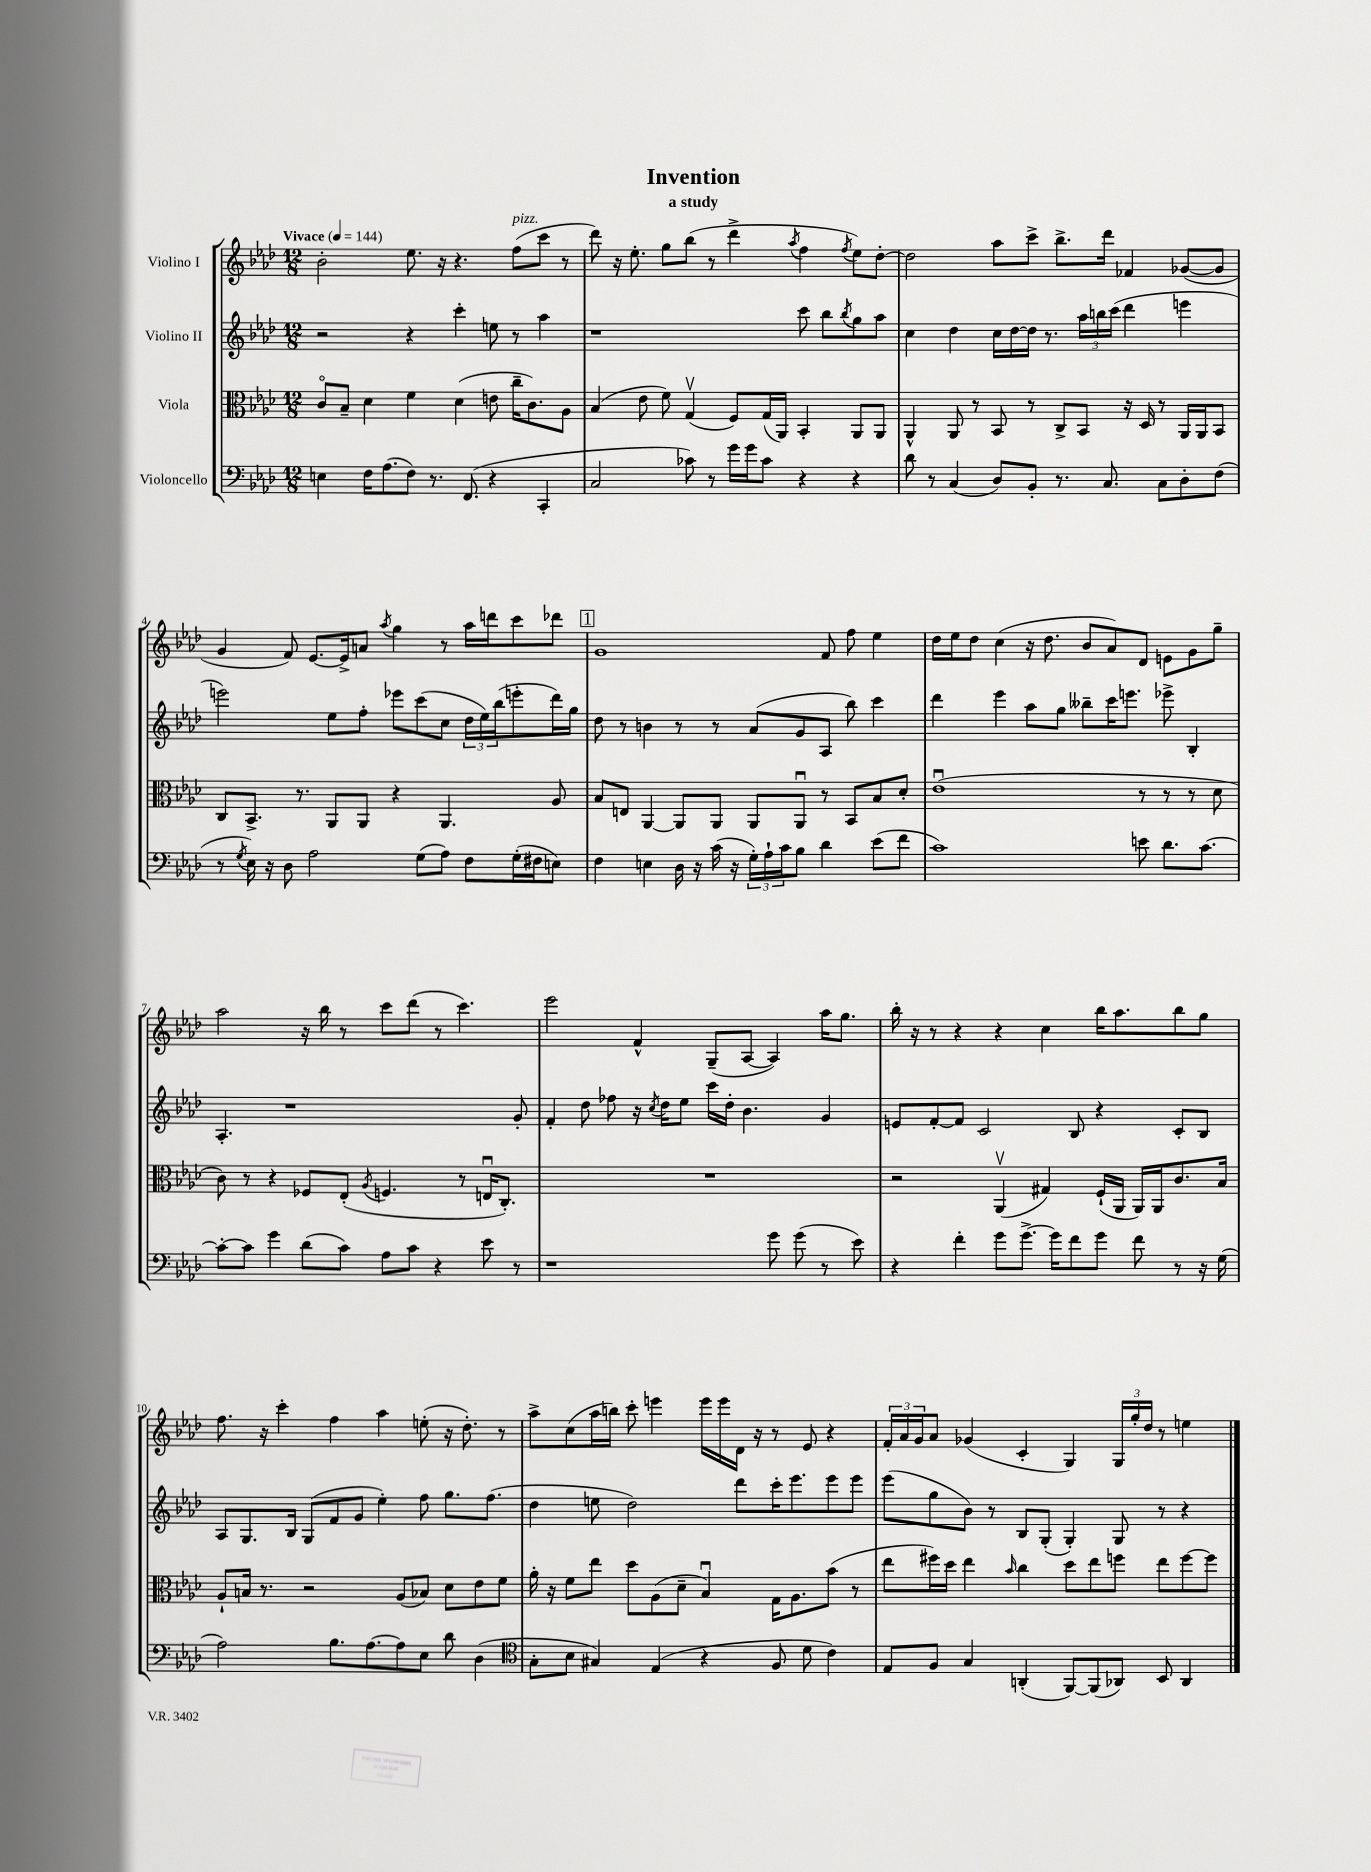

**kern	**kern	**kern	**kern
*staff4	*staff3	*staff2	*staff1
*clefF4	*clefC3	*clefG2	*clefG2
*k[b-e-a-d-]	*k[b-e-a-d-]	*k[b-e-a-d-]	*k[b-e-a-d-]
*M12/8	*M12/8	*M12/8	*M12/8
*MM144	*MM144	*MM144	*MM144
4E\	8co/L	2r	2b-'\
.	8B-~/J	.	.
16F\LK	4d-\	.	.
(8.A-\	.	.	.
8F\J)	4f\	4r	8.ee-\
8.r	.	.	.
.	.	.	16r
.	(4d-\	4ccc'\	4.r
(8.FF/	.	.	.
4r	8e\	8ee\	.
.	16cc~\LK	8r	(8ff\L
.	8.c\)	.	.
4CC'/	.	4aa-\	8ccc\J
.	8A-\J	.	8r
=	=	=	=
2C/	(4B-/	1r	8ddd-\)
.	.	.	16r
.	.	.	8.ee-'\
.	8e-\	.	.
.	8f\)	.	8gg\L
8c-\)	(4Gv/	.	(8bb-\J
8r	.	.	8r
16g\LL	8F/L)	.	4ddd-^\
16g\J	.	.	.
8c-\J	(16G/L	.	.
.	16AA-/JJ)	.	.
.	.	.	8qaa-/
4r	4BB-'/	8ccc\	4ff\
.	.	8bb-\L	.
.	.	8qbb-/	8qff/
4r	8AA-/L	8gg\	8ee-\L)
.	8AA-/J	8aa-\J	[8dd-'\J
=	=	=	=
8d-\	4AA-^^/	4cc\	2dd-\]
8r	.	.	.
(4C/	8AA-/	4dd-\	.
.	8r	.	.
8D-/L)	8BB-/	16cc\LL	8aa-\L
.	.	[16dd-\	.
8BB-'/J	8r	16dd-\]JJ	8ccc^\J
.	.	8.r	.
8.r	8C^/L	.	8.bb-^\L
.	8BB-/J	24aa-\LL	.
.	.	24bb\	.
8.C/	.	.	16ddd-\Jk
.	.	(24ccc\JJ	.
.	16r	4ddd-\	4f-/
.	16D-/	.	.
8C\L	8r	.	.
8D-'\	16AA-/LL	4eee\	([8g-/L
.	16AA-/J	.	.
(8F\J	8BB-/J	.	8g-/]J
=	=	=	=
8r	8C/L	2eee\)	4g/
8qG/	.	.	.
16E-\)	8.BB-^/J	.	.
16r	.	.	.
8D-\	.	.	8f/)
.	8.r	.	.
2A-\	.	.	[8.e-/L
.	8AA-/L	8ee-\L	.
.	.	.	16e-^/]k
.	8AA-/J	8ff'\J	8a/J
.	.	.	8qaa-/
.	4r	8eee-\L	4gg\
(8G\L	.	(8ccc\	.
8A-\J)	4.AA-/	8cc\J	8r
8F\L	.	24dd-\LL	16aa-\LL
.	.	24ee-\)	.
.	.	.	16ddd\J
.	.	(24bb-\J	.
(16G'\L	.	8eee'\	8ccc\
16F#\J	.	.	.
8E\J)	8A-/	16ddd-\L)	8ddd-\J
.	.	16gg\JJ	.
=	=	=	=
4F\	8B-/L	8dd-\	1g
.	8E/J	8r	.
4E\	[4AA-/	4b\	.
16D-\	8AA-/]L	8r	.
16r	.	.	.
(16c\	8AA-/J	8r	.
16r	.	.	.
24G'\LL)	8AA-/L	(8a-/L	.
24A-`\	.	.	.
24c\J	.	.	.
8B-\J	8AA-u/J	8g/	.
4d-\	8r	8A-/J	8f/
.	8BB-/L	8bb-\)	8ff\
(8e-\L	8B-/	4ccc\	4ee-\
8f\J	8d-'/J	.	.
=	=	=	=
1c)	(1e-u	4ddd-\	16dd-\LL
.	.	.	16ee-\J
.	.	.	8dd-\J
.	.	4eee-\	(4cc\
.	.	8aa-\L	16r
.	.	.	8.dd-\
.	.	8gg\J	.
.	.	8bb--~\L	8b-/L
.	.	16ccc\K	8a-/)
.	.	8.eee\J	.
8e\	8r	.	8d-/J
8.d-\L	8r	8eee-^\	8e\L
.	8r	4B-'/	8g\
[8.c\J	.	.	.
.	8d-\	.	8gg~\J
=	=	=	=
8c'\_L	8c\)	4.A-'/	2aa-\
8c\]J	8r	.	.
4g\	4r	.	.
.	.	1r	.
(8d-\L	8F-/L	.	16r
.	.	.	16bb-\
8c\J)	(8E-'/J	.	8r
.	8qA-/	.	.
8A-\L	4.F/	.	8ccc\L
8c\J	.	.	(8ddd-\J
4r	.	.	8r
.	8r	.	4.ccc\)
8e-\	16Eu/LK	.	.
.	8.C'/J)	.	.
8r	.	8g'/	.
=	=	=	=
1r	1.r	4f'/	2eee-\
.	.	8dd-\	.
.	.	8ff-\	.
.	.	16r	4f^^/
.	.	8qcc/	.
.	.	16dd-\LK	.
.	.	8ee-\J	.
.	.	16ccc\LL	(8G~/L
.	.	16dd-'\JJ	.
.	.	4.b-\	[8A-/J
8g\	.	.	4A-/])
(8g\	.	.	.
8r	.	4g/	16aa-\LK
.	.	.	8.gg\J
8e-\)	.	.	.
=	=	=	=
4r	2r	8e/L	16bb-'\
.	.	.	16r
.	.	[8f'/	8r
4f'\	.	8f/]J	4r
.	.	2c/	.
8g\L	(4AA-v/	.	4r
[8.g^\J	.	.	.
.	4G#/)	.	4cc\
16g\]LK	.	.	.
8f\	.	8B-/	.
8g\J	(16F`/LL	4r	16bb-\LK
.	16AA-/JJ	.	8.aa-\
8f\	16AA-/LL)	.	.
.	16AA-/J	.	.
8r	8.c/	8c'/L	8bb-\
16r	.	8B-/J	8gg\J
(16G\	16B-/Jk	.	.
=	=	=	=
2A-\)	8A-`/L	8A-/L	8.ff\
.	16B/Jk	8.G/	.
.	8.r	.	16r
.	.	.	4ccc'\
.	.	16B-/Jk	.
.	2r	(8G/L	.
8.B-\L	.	8f/	4ff\
.	.	8g/J	.
[8.A-\	.	.	.
.	.	4ee-'\)	4aa-\
8A-\]	(8A-/L	.	.
8E-\J	8B-/J)	8ff\	(8ee'\
8d-\	8d-\L	8.gg\L	16r
.	.	.	8.dd-'\)
(4D-\	8e-\	.	.
.	.	(8.ff\J	.
.	8f\J	.	8r
=	=	=	=
*clefC4	*	*	*
8G'\L	16a-'\	4dd-\	8aa-^\L
.	16r	.	.
8B-\J	8f\L	.	(8cc\
4G#/)	8ee-\J	8ee\	16aa-\L
.	.	.	16bb\JJ)
.	8dd-\L	2dd-\)	8ccc'\
(4E-/	(8A-\	.	4eee\
.	8d-~\J	.	.
4r	4B-u/)	.	16eee\LL
.	.	.	16eee\
.	.	8ddd-\L	16d-\JJ
.	.	.	16r
8F/	16G\LK	16ccc'\K	8r
.	8.A-\	8.eee-\	.
8d-\	.	.	8e-/
4c\)	(8b-\J	8eee-\	4r
.	8r	8eee-\J	.
=	=	=	=
8E-/L	8ee-\L	(8eee-\L	24f'/LL
.	.	.	24a-/
.	.	.	24g/J
8F/J	16ff#\L)	8gg\	8a-/J
.	16dd-\JJ	.	.
4G/	4ee-\	8b-\J)	(4g-/
.	.	8r	.
.	16qqb-/	.	.
(4AA'/	4cc\	8B-/L	4c'/
.	.	(8G'/J	.
[8FF/L)	8dd-\L	4G'/)	4G/)
(8FF/]	8ee-\	.	.
8AA-/J)	8ff\J	8G/	24G/LL
.	.	.	24gg'/
.	.	.	24dd-/JJ
8BB-/	8ee-\L	8r	8r
4AA-/	[8ff\	4r	4ee\
.	8ff\]J	.	.
==	==	==	==
*-	*-	*-	*-
